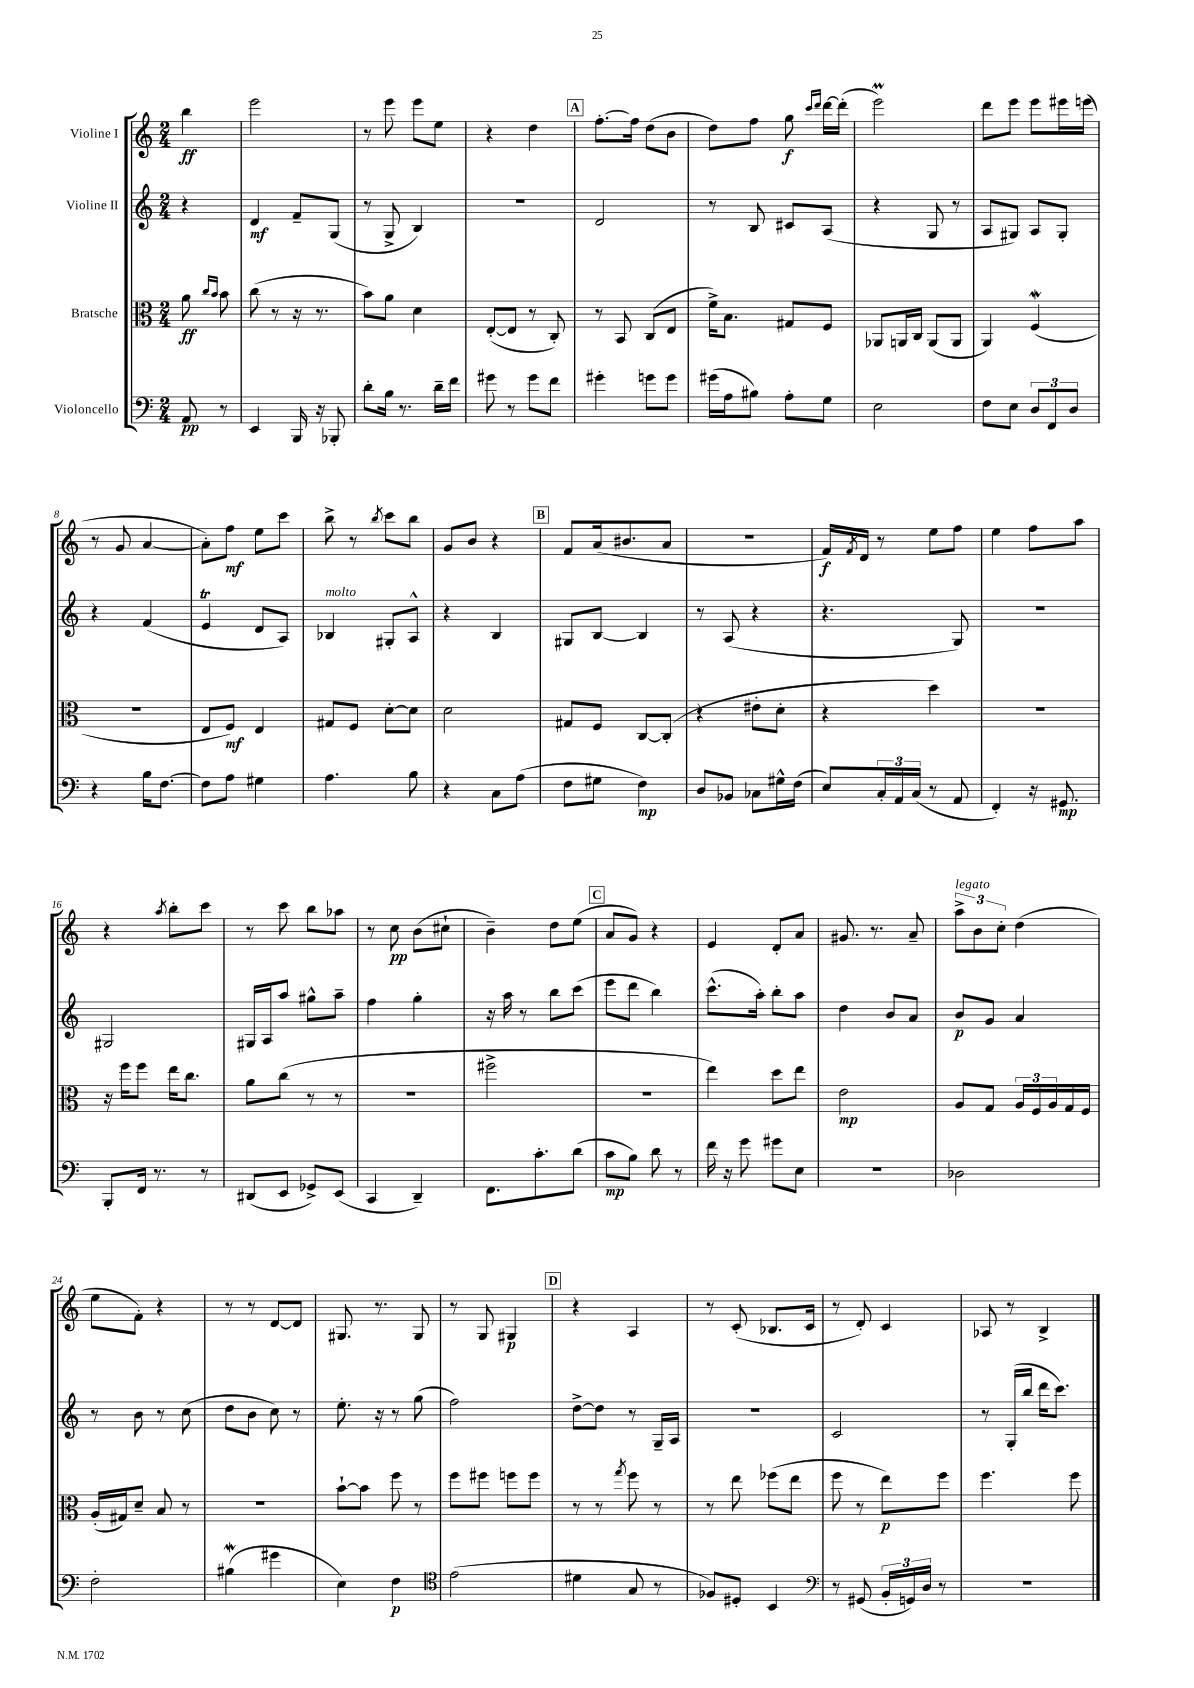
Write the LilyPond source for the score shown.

<<
\new StaffGroup <<
\new Staff = "s0" \with { instrumentName = "Violine I" } {
    \clef treble \key c \major \numericTimeSignature \time 2/4 \partial 4
    b''4\ff |
    e'''2 |
    r8 e'''8 e'''8 e''8 |
    r4 d''4 |
    \mark \markup { \box "A" } f''8.~-. f''16 d''8( b'8 |
    d''8) f''8 g''8\f \grace { c'''16 d'''16 } d'''16~ d'''16-.( |
    e'''2\prall) |
    d'''8 e'''8 e'''8 eis'''16 e'''16( |
    r8 g'8 a'4~ |
    a'8-.) f''8\mf e''8 c'''8 |
    b''8-> r8 \acciaccatura { b''8 } c'''8 b''8 |
    g'8 b'8 r4 |
    \mark \markup { \box "B" } f'8 a'16( bis'8. a'8 |
    R2 |
    f'16\f) \acciaccatura { f'8 } d'16 r8 e''8 f''8 |
    e''4 f''8 a''8 |
    r4 \acciaccatura { a''8 } b''8-. c'''8 |
    r8 c'''8 b''8 aes''8 |
    r8 c''8\pp b'8( cis''8-! |
    b'4--) d''8 e''8( |
    \mark \markup { \box "C" } a'8 g'8) r4 |
    e'4 d'8-. a'8 |
    gis'8. r8. a'8-- |
    \tuplet 3/2 { a''8->^\markup { \italic "legato" } b'8 c''8-. } d''4( |
    e''8 f'8-.) r4 |
    r8 r8 d'8~ d'8 |
    gis8. r8. gis8 |
    r8 g8 gis4\p |
    \mark \markup { \box "D" } r4 a4 |
    r8 c'8-.( bes8. c'16 |
    r8 d'8-.) c'4 |
    aes8 r8 b4-> \bar "|." |
}
\new Staff = "s1" \with { instrumentName = "Violine II" } {
    \clef treble \key c \major \numericTimeSignature \time 2/4 \partial 4
    r4 |
    d'4\mf f'8-- g8( |
    r8 g8-> b4) |
    R2 |
    \mark \markup { \box "A" } d'2 |
    r8 b8 cis'8 a8( |
    r4 g8 r8 |
    a8 gis8) a8 gis8-. |
    r4 f'4( |
    e'4\trill d'8 a8) |
    bes4^\markup { \italic "molto" } gis8-. a8-^ |
    r4 b4 |
    \mark \markup { \box "B" } gis8 b8~ b4 |
    r8 a8( r4 |
    r4. g8) |
    r2 |
    gis2 |
    gis16 a16 a''8 gis''8-^ a''8-- |
    f''4 g''4-. |
    r16 a''16 r8 b''8 c'''8( |
    \mark \markup { \box "C" } e'''8 d'''8 b''4) |
    c'''8.-^( a''16-.) b''8-. a''8 |
    d''4 b'8 a'8 |
    b'8\p g'8 a'4 |
    r8 b'8 r8 c''8( |
    d''8 b'8 c''8) r8 |
    e''8.-. r16 r8 g''8( |
    f''2) |
    \mark \markup { \box "D" } d''8~-> d''8 r8 g16-- a16 |
    R2 |
    c'2 |
    r8 g16-.( b''16 d'''16 c'''8.) \bar "|." |
}
\new Staff = "s2" \with { instrumentName = "Bratsche" } {
    \clef alto \key c \major \numericTimeSignature \time 2/4 \partial 4
    a'8\ff \grace { c''16 b'16 } b'8 |
    c''8( r8 r16 r8. |
    b'8) a'8 d'4 |
    e8~-.( e8 r8 c8-.) |
    \mark \markup { \box "A" } r8 b,8 c8( e8 |
    f'16->) b8. gis8 f8 |
    aes,8 a,16 c16 a,8( a,8 |
    a,4) f4\mordent( |
    R2 |
    e8 f8\mf) e4 |
    gis8 f8 d'8~-. d'8 |
    d'2 |
    \mark \markup { \box "B" } gis8 f8 c8~ c8-.( |
    r4 eis'8-. d'8-. |
    r4 d''4) |
    R2 |
    r16 f''16 f''8 e''16 c''8. |
    a'8 c''8( r8 r8 |
    r2 |
    fis''2-> |
    \mark \markup { \box "C" } R2 |
    e''4) d''8 e''8 |
    e'2\mp |
    a8 g8 \tuplet 3/2 { a16 f16 a16 } g16 f16 |
    a16-.( gis16) d'8-- b8 r8 |
    r2 |
    b'8~-! b'8 f''8 r8 |
    f''8 fis''8 f''8 f''8 |
    \mark \markup { \box "D" } r8 r8 \acciaccatura { g''8 } f''8 r8 |
    r8 e''8 fes''8( e''8 |
    f''8 r8 e''8\p) f''8 |
    f''4. f''8 \bar "|." |
}
\new Staff = "s3" \with { instrumentName = "Violoncello" } {
    \clef bass \key c \major \numericTimeSignature \time 2/4 \partial 4
    a,8\pp r8 |
    e,4 b,,16 r16 bes,,8-. |
    d'8-. b16 r8. d'16-- f'16 |
    gis'8 r8 gis'8 f'8 |
    \mark \markup { \box "A" } gis'4-. g'8 g'8 |
    gis'16( a16 bis8) a8-. g8 |
    e2 |
    f8 e8 \tuplet 3/2 { d8 f,8 d8 } |
    r4 b16 f8.~ |
    f8 a8 gis4 |
    a4. b8 |
    r4 c8 a8( |
    \mark \markup { \box "B" } f8 gis8 f4\mp) |
    d8 bes,8 ces8 gis16-^ f16( |
    e8) \tuplet 3/2 { c16-. a,16 c16( } r8 a,8 |
    f,4-.) r16 gis,8.\mp |
    b,,8-. f,16 r8. r8 |
    dis,8( e,8 ges,8->) e,8( |
    c,4 d,4--) |
    f,8. c'8.-. d'8( |
    \mark \markup { \box "C" } c'8\mp b8) d'8 r8 |
    f'16 r16 g'8 gis'8 e8 |
    R2 |
    des2 |
    f2-. |
    bis4\mordent( gis'4 |
    e4) f4\p |
    \clef tenor e'2( |
    \mark \markup { \box "D" } dis'4 g8 r8 |
    fes8) dis8-. b,4 |
    \clef bass r8 gis,8( \tuplet 3/2 { b,16-. g,16) d16 } r8 |
    r2 \bar "|." |
}
>>
>>
